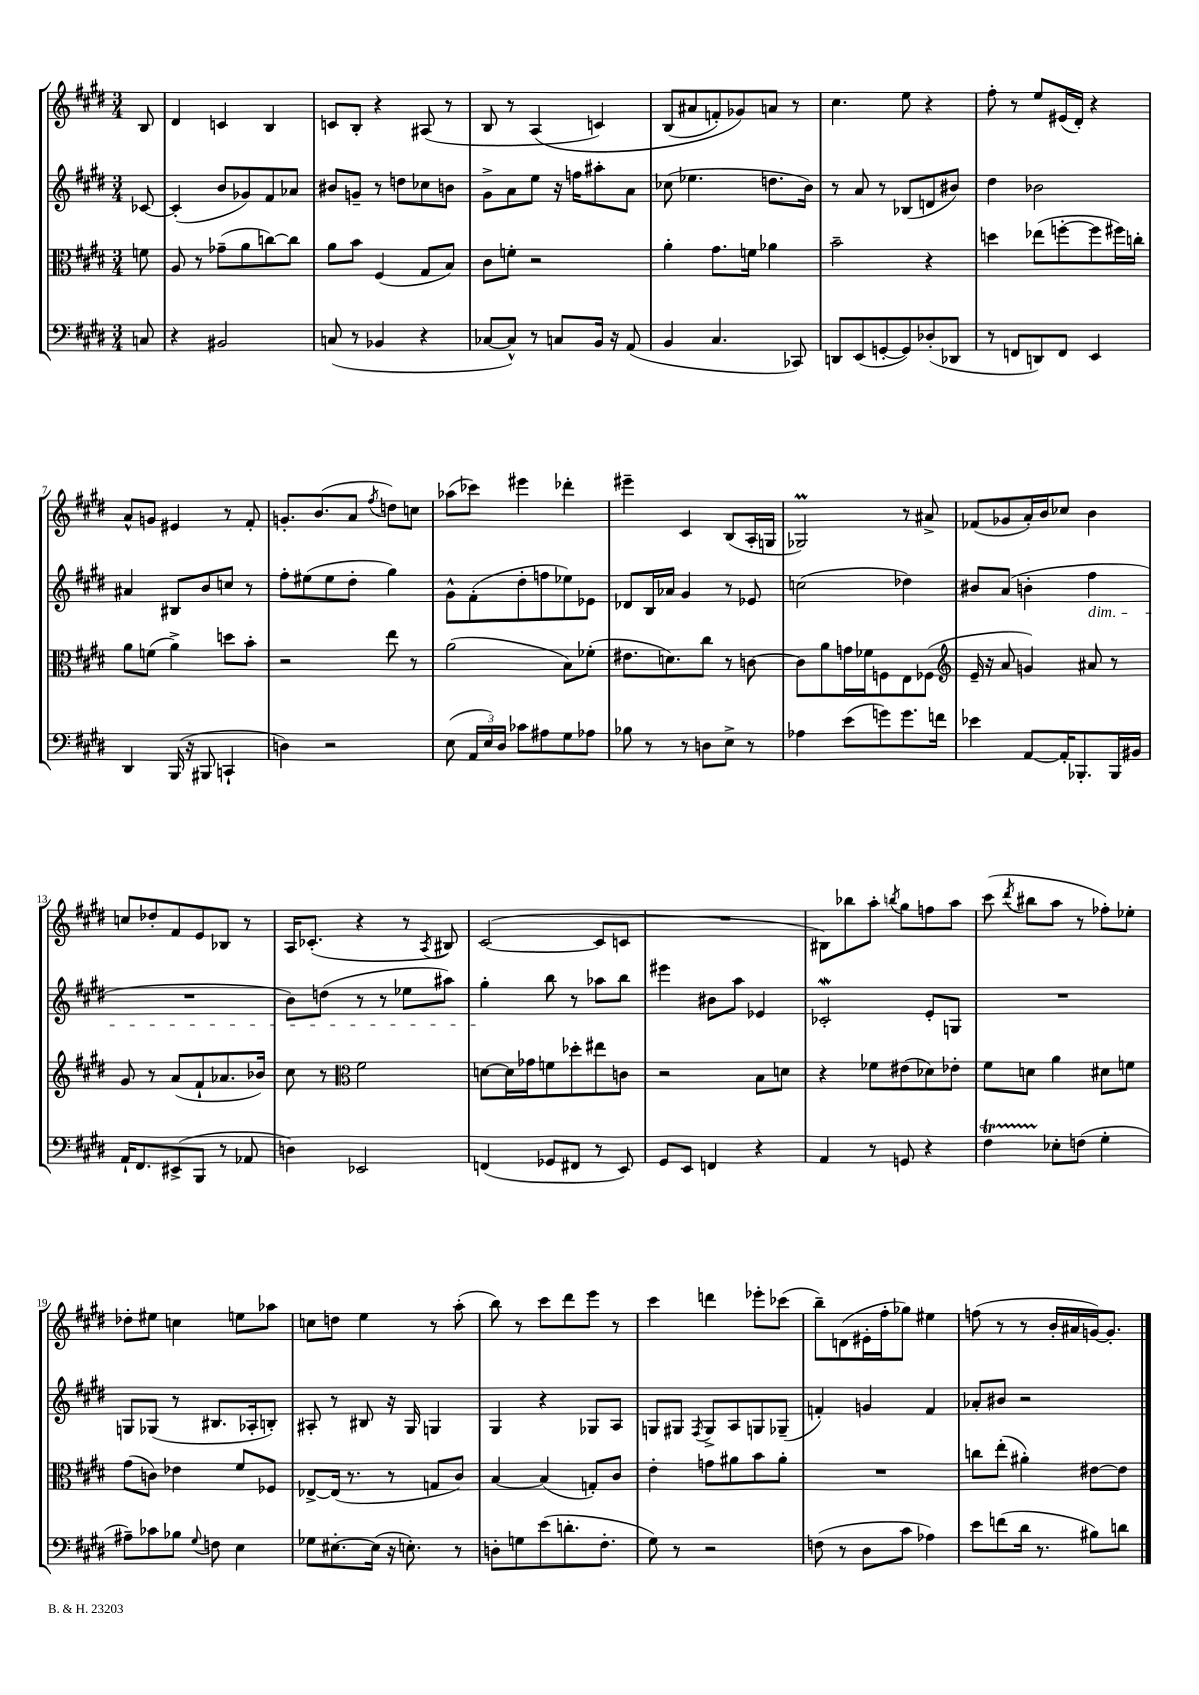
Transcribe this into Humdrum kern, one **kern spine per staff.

**kern	**kern	**kern	**kern
*staff4	*staff3	*staff2	*staff1
*clefF4	*clefC3	*clefG2	*clefG2
*k[f#c#g#d#]	*k[f#c#g#d#]	*k[f#c#g#d#]	*k[f#c#g#d#]
*M3/4	*M3/4	*M3/4	*M3/4
8C	8f	[8c-	8B
=	=	=	=
4r	8A	(4c-']	4d#
.	8r	.	.
2BB#	(8g-~	8b	4c
.	8a	8g-)	.
.	[8cc)	8f#	4B
.	8cc]	8a-	.
=	=	=	=
(8C	8a	8b#	8c
8r	8b	8g~	8B'
4BB-	(4F#	8r	4r
.	.	8dd	.
4r	8G#	8cc-	(8A#
.	8B)	8b	8r
=	=	=	=
[8C-	8c#	8g#^	8B
8C-^^])	8f'	8a	8r
8r	2r	8ee	&(4A
8C	.	16r	.
.	.	16ff	.
16BB	.	8aa#'	4c)
16r	.	.	.
(8AA	.	8a	.
=	=	=	=
4BB	4a'	(8cc-	(8B
.	.	4.ee-	8a#
4.C#	8.g#	.	8f')
.	.	.	8g-&)
.	16f	.	.
.	4a-	8.dd	8a
8CC-)	.	.	8r
.	.	16b)	.
=	=	=	=
8DD	2b~	8r	4.cc#
(8EE	.	8a	.
[8GG'	.	8r	.
8GG])	.	(8B-	8ee
(8D-'	4r	8d	4r
8DD-	.	8b#)	.
=	=	=	=
8r	4dd	4dd#	8ff#'
8FF	.	.	8r
8DD)	(8ee-	2b-	8ee
8FF	[8ff'	.	(16e#
.	.	.	16d#')
4EE	8ff]	.	4r
.	16ff#)	.	.
.	16cc'	.	.
=	=	=	=
4DD#	8a	4a#	8a^^
.	(8f	.	8g
(16BBB	4a^)	8B#	4e#
16r	.	.	.
8BBB#	.	8b	.
4CC`	8dd	8cc	8r
.	8b'	8r	8f#'
=	=	=	=
4D)	2r	8ff#'	8.g'
.	.	(8ee#	.
.	.	.	(8.b
2r	.	8ee#	.
.	.	8dd#'	8a
.	.	.	8qff#
.	8ee	4gg#)	8dd)
.	8r	.	8cc
=	=	=	=
(8E	(2a	8g#^^	(8aa-
24AA	.	(8f#'	8ccc-)
24E)	.	.	.
24D#	.	.	.
8c-	.	8dd#'	4eee#
8A#	.	8ff	.
8G#	8B)	8ee-)	4ddd-'
8A-	(8f-'	8e-	.
=	=	=	=
8B-	8.e#	8d-	4eee#~
8r	.	16B	.
.	8.d)	16a-	.
8r	.	4g#	4c#
8D	8cc#	.	.
8E^	8r	8r	(8B
8r	[8c	8e-	16A'
.	.	.	16G
=	=	=	=
4A-	8c]	(2cc	2G-)
.	8a	.	.
(8e	16g	.	.
.	16f-	.	.
8g)	8F	.	.
8.g	8E	4dd-)	8r
.	(8F-	.	8a#^
16f	.	.	.
=	=	=	=
*	*clefG2	*	*
4e-	16e~	8b#	(8f-
.	16r	.	.
.	8a	(8a	8g-
[8AA	4g)	4b'	16a')
.	.	.	16b
16AA']	.	.	8cc-
8.BBB-'	.	.	.
.	8a#	4ff#	4b
16BBB-	8r	.	.
16BB#	.	.	.
=	=	=	=
16AA`	8g#	2.r	8cc
8.FF#	.	.	.
.	8r	.	8dd-'
(8EE#^	(8a	.	8f#
8BBB	8f#`	.	8e
8r	8.a-	.	8B-
8AA-	.	.	8r
.	16b-)	.	.
=	=	=	=
4D)	8cc#	8b)	16A
.	.	.	(8.c-'
.	8r	(8dd	.
*	*clefC3	*	*
2EE-	2f#	8r	4r
.	.	8r	.
.	.	8ee-	8r
.	.	.	8qA
.	.	8aa#)	8B#)
=	=	=	=
(4FF	[8d	4gg#'	([2c#
.	16d]	.	.
.	16g-	.	.
8GG-	8f	8bb	.
8FF#	8dd-'	8r	.
8r	8ee#	8aa-	8c#]
8EE)	8c	8bb	8c
=	=	=	=
8GG#	2r	4eee#	2.r
8EE	.	.	.
4FF	.	8b#	.
.	.	8aa	.
4r	8B	4e-	.
.	8d	.	.
=	=	=	=
4AA	4r	2c-'	8B#)
.	.	.	8bb-
8r	8f-	.	8aa'
.	.	.	8qbb
8GG	(8e#	.	8gg#
4r	8d-)	8e'	8ff
.	8e-'	8G	8aa
=	=	=	=
4F#	8f#	2.r	(8ccc#
.	.	.	8qddd#
.	8d	.	8bb#
8E-'	4a	.	8aa
(8F	.	.	8r
4G#'	8d#	.	8ff-')
.	8f	.	8ee-'
=	=	=	=
8A#~)	(8g#	8G	8dd-'
8c-	8c)	(8G-	8ee#
8B-	4e-	8r	4cc
8qqG#	.	.	.
8F	.	8.B#	.
4E	8f#	.	8ee
.	.	16A-'	.
.	8F-	8B')	8aa-
=	=	=	=
8G-	[8E-^	8A#'	8cc
[8.E#'	(16E-]	8r	8dd
.	8.r	.	.
.	.	8B#	4ee
(16E#]	.	.	.
16r	8r	16r	.
8.E')	.	16G#	.
.	8G	4G	8r
8r	8c#)	.	(8aa'
=	=	=	=
8D'	[4B	4G#	8bb)
8G	.	.	8r
(8e	(4B]	4r	8ccc#
8.d'	.	.	8ddd#
.	8G')	8G-	8eee
8.F#'	.	.	.
.	8c#	8A	8r
=	=	=	=
8G#)	4e'	8G	4ccc#
8r	.	8G#	.
.	.	8qF#	.
2r	8g	8G#^	4ddd
.	8a#	8A	.
.	8b	8G	8eee-'
.	8a#'	(8G-~	(8ccc-
=	=	=	=
(8F	2.r	4f')	8bb~)
8r	.	.	(8d
8D#	.	4g	16e#'
.	.	.	16ff#'
8c#	.	.	8gg-)
4A-)	.	4f	4ee#
=	=	=	=
8e	8cc	8a-'	(8ff
(8f	(8ee'	8b#	8r
16d#	4a#')	2r	8r
8.r	.	.	.
.	.	.	16b'
.	.	.	16a#
8B#)	[8e#	.	[16g)
.	.	.	8.g']
8d	8e#]	.	.
==	==	==	==
*-	*-	*-	*-
